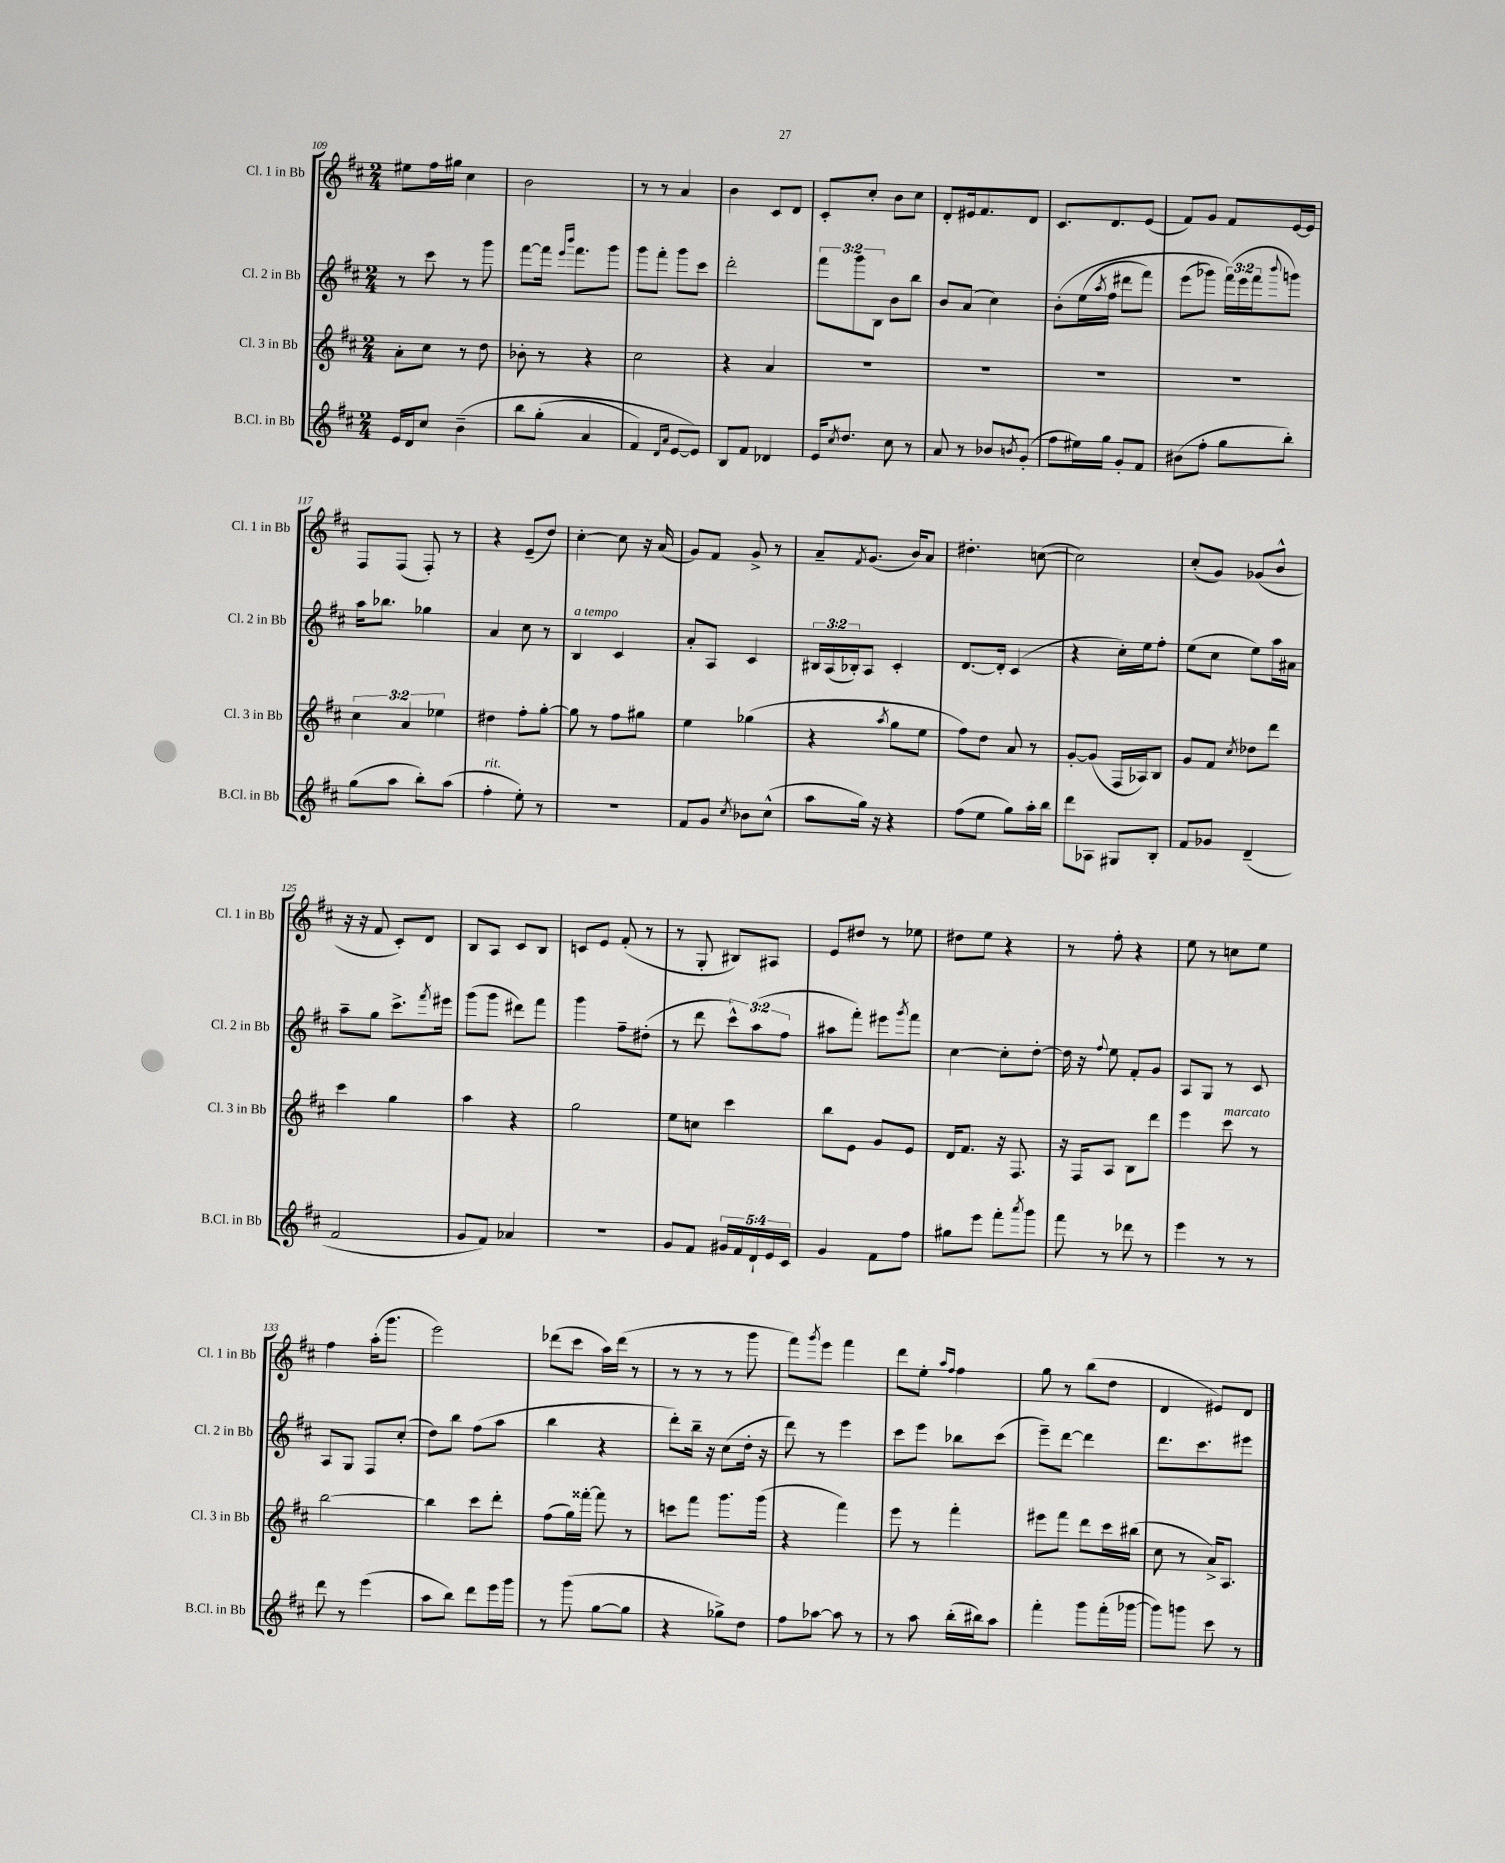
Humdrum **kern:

**kern	**kern	**kern	**kern
*staff4	*staff3	*staff2	*staff1
*clefG2	*clefG2	*clefG2	*clefG2
*k[f#c#]	*k[f#c#]	*k[f#c#]	*k[f#c#]
*M2/4	*M2/4	*M2/4	*M2/4
16e/LL	8a'\L	8r	8ee#\L
16d/J	.	.	.
8cc#/J	8cc#\J	8ccc#\	16ff#\L
.	.	.	16gg#\JJ
&(4b~\	8r	8r	4cc#\
.	8dd\	8ggg\	.
=	=	=	=
8bb\L	8b-'\	[8fff#\L	2b\
(8gg'\J	8r	16fff#\]Jk	.
.	.	16qqeee/LL	.
.	.	16qqbbb/JJ	.
.	.	8.fff#\L	.
4a/	4r	.	.
.	.	8ggg\J	.
=	=	=	=
4f#/)	2cc#\	8ggg\L	8r
.	.	8fff#'\J	8r
16qqd/LL	.	.	.
16qqa/JJ	.	.	.
[8e/L	.	8ggg\L	4a/
8e/]J&)	.	8ccc#\J	.
=	=	=	=
8B/L	4r	2ddd'\	4b\
8f#/J	.	.	.
4d-/	4a/	.	8c#/L
.	.	.	8d/J
=	=	=	=
16e/LK	2r	12fff#\L	8c#'/L
8qcc#/	.	.	.
8.dd/J	.	.	.
.	.	12ggg\	.
.	.	.	8cc#'/J
.	.	12B\J	.
8cc#\	.	8b\L	8b\L
8r	.	8bb\J	8cc#\J
=	=	=	=
8a/	2r	8b/L	8d'/L
8r	.	(8a/J	16e#/k
.	.	.	8.f#/
8b-/L	.	4cc#\)	.
8qb/	.	.	.
(8g'/J	.	.	8d/J
=	=	=	=
8ff#\L	2r	&(8b'\L	8.c#/L
16ee#\L)	.	(16ee\L	.
.	.	8qaa/	.
16gg\JJ	.	16ff#\JJ	8.d/
8g'/L	.	8ddd#\L	.
8f#/J	.	8fff#\J)	(8e/J
=	=	=	=
(8b#\L	2r	(8eee\L	8f#/L)
8ff#'\J	.	8ggg-\J)	8g/J
8gg\L	.	(24fff#\LL&)	8f#/L
.	.	24eee\	.
.	.	24fff#\J	.
.	.	8qqbbb/	.
8bb'\J)	.	8ggg\J)	[16e/L
.	.	.	16e/]JJ
=	=	=	=
(8gg\L	6cc#\	16aa\LK	8F#/L
.	.	8.bb-\J	.
8aa\J	.	.	(8F#/J
.	6a/	.	.
8bb'\L)	.	4gg-\	8F#'/)
.	6ee-\	.	.
(8aa\J	.	.	8r
=	=	=	=
4ff#'\	4dd#\	4a/	4r
8ee'\)	8ff#'\L	8cc#\	(8e~/L
8r	[8gg'\J	8r	8dd/J)
=	=	=	=
2r	8gg\]	4B/	[4cc#'\
.	8r	.	.
.	8ff#\L	4c#/	8cc#\]
.	8gg#\J	.	16r
.	.	.	(16a/
=	=	=	=
8f#/L	4ee\	8a'/L	8g/L)
8g/J	.	8A/J	8f#/J
8qcc#/	.	.	.
8b-\L	(4gg-\	4c#/	8g^/
(8cc#^^\J	.	.	8r
=	=	=	=
8aa\L	4r	24B#/LL	8a~/L
.	.	(24A/	.
.	.	24B-'/J)	.
.	.	.	8qf#/
16gg\Jk)	.	8A/J	(8.g/J
16r	.	.	.
.	8qaa/	.	.
4r	8gg\L	4c#'/	.
.	.	.	16b/LK)
.	8ee\J	.	8a/J
=	=	=	=
(8ff#\L	8ff#\L)	[8.d/L	4.dd#'\
8ee\J	8dd\J	.	.
.	.	16d'/]Jk	.
8gg\L)	8a/	(4c#/	.
16aa'\L	8r	.	([8cc\
16bb\JJ	.	.	.
=	=	=	=
8ddd\L	[8g'/L	4r	2cc\])
8A-\J	(8g/]J	.	.
8G#/L	16F#/LL	16cc#'\LL)	.
.	16A-/J)	16ee\J	.
8B'/J	8B/J	8ff#'\J	.
=	=	=	=
8f#/L	8g/L	(8ee\L	(8cc#'/L
8g-/J	8f#/J	8cc#\J	8g/J)
.	8qcc#/	.	.
(4d~/	8dd-\L	8ee\L)	(8g-/L
.	8ddd\J	16aa\L	8b^^/J
.	.	16a#\JJ	.
=	=	=	=
2f#/	4ccc#\	8aa~\L	16r
.	.	.	16r
.	.	8gg\J	8f#/
.	4gg\	8.ccc#^\L	8c#'/L)
.	.	.	8d/J
.	.	8qfff#/	.
.	.	16eee#\Jk	.
=	=	=	=
8g/L	4aa\	(8ggg\L	8B/L
8f#/J)	.	8ggg\J	8A/J
4a-/	4r	8ddd#\L)	8c#/L
.	.	8fff#\J	8B/J
=	=	=	=
2r	2gg\	4ggg\	8c/L
.	.	.	8e/J
.	.	8ff#~\L	(8f#'/
.	.	(8dd#'\J	8r
=	=	=	=
8g/L	8ee\L	8r	8r
8f#/J	8cc\J	8ddd\	8G'/
20g#/LL	4ccc#\	12ccc#^^\L)	8B#/L)
20f#/	.	.	.
.	.	(12aa\	.
20d`/	.	.	.
.	.	.	8A#/J
20e/	.	.	.
.	.	12ff#\J	.
20c#/JJ	.	.	.
=	=	=	=
4g/	8bb\L	8aa#\L	8e/L
.	8e\J	8fff#'\J)	8dd#/J
8f#\L	8g/L	8eee#\L	8r
.	.	8qggg/	.
8ff#\J	8e/J	8fff#\J	8ee-\
=	=	=	=
8gg#\L	16d/LK	[4cc#\	8dd#\L
.	8.f#/J	.	.
8eee\J	.	.	8ee\J
8fff#'\L	16r	8cc#'\]L	4r
.	8.F#/	.	.
8qaaa/	.	.	.
8ggg\J	.	[8dd'\J	.
=	=	=	=
8fff#\	16r	16dd\]	8r
.	16F#/LK	16r	.
.	.	8qqff#/	.
8r	8A/J	8ee\	8ff#'\
8ddd-\	8B\L	8f#'/L	4r
8r	8ddd\J	8g/J	.
=	=	=	=
4eee\	4eee\	8A/L	8ee\
.	.	8G/J	8r
8r	8ccc#\	8r	8cc\L
8r	8r	8c#/	8ee\J
=	=	=	=
8ddd\	[2bb\	8A/L	4ff#\
8r	.	8G/J	.
(4eee\	.	8F#/L	(16aa'\LK
.	.	.	8.ggg\J
.	.	(8cc#'/J	.
=	=	=	=
8aa\L	4bb\]	8dd\L)	2eee\)
8bb\J)	.	8bb\J	.
8ddd\L	8ccc#\L	(8ff#\L	.
16eee\L	8ddd'\J	8aa\J	.
16ggg\JJ	.	.	.
=	=	=	=
8r	(8ff#\L	4bb\	(8ddd-\L
(8ggg\	16gg\L)	.	8ccc#\J
.	[16fff##'\JJ	.	.
[8gg\L	8fff##\]	4r	16aa\LL)
.	.	.	(16ddd-\JJ
8gg\]J	8r	.	8r
=	=	=	=
4r	8ccc\L	8ddd'\L)	8r
.	8fff#\J	16bb~\Jk	8r
.	.	16r	.
8gg-^\L)	8.ggg\L	(8cc#\L	8r
8dd\J	.	16dd'\Jk	8ggg\
.	(16ggg\Jk	16r	.
=	=	=	=
8ff#\L	4r	8ddd\)	8fff#\L)
.	.	.	8qggg/
[8aa-\J	.	8r	8eee\J
8aa-\]	4fff#\)	4eee\	4fff#\
8r	.	.	.
=	=	=	=
8r	8eee\	8ccc#\L	8ddd\L
8aa\	8r	8eee\J	8ee'\J
.	.	.	16qqaa/LL
.	.	.	16qqff#/JJ
(16bb'\LL	4fff#'\	8bb-\L	4ff#\
16bb#\J)	.	.	.
8aa\J	.	(8ccc#\J	.
=	=	=	=
4fff#'\	8eee#\L	8eee~\L)	8gg\
.	8fff#\J	[8ddd\J	8r
8ggg\L	8ddd\L	4ddd\]	(8bb\L
(16fff#'\L	16ccc#\L	.	8dd\J
[16ggg-\JJ	(16bb#\JJ	.	.
=	=	=	=
8ggg-\]L)	8cc#\	8.ddd\L	4d/
8ggg\J	8r	.	.
.	.	8.ccc#\	.
8ccc#\	16a^/LK)	.	8e#/L)
.	8.A/J	.	.
8r	.	8eee#\J	8d/J
==	==	==	==
*-	*-	*-	*-
